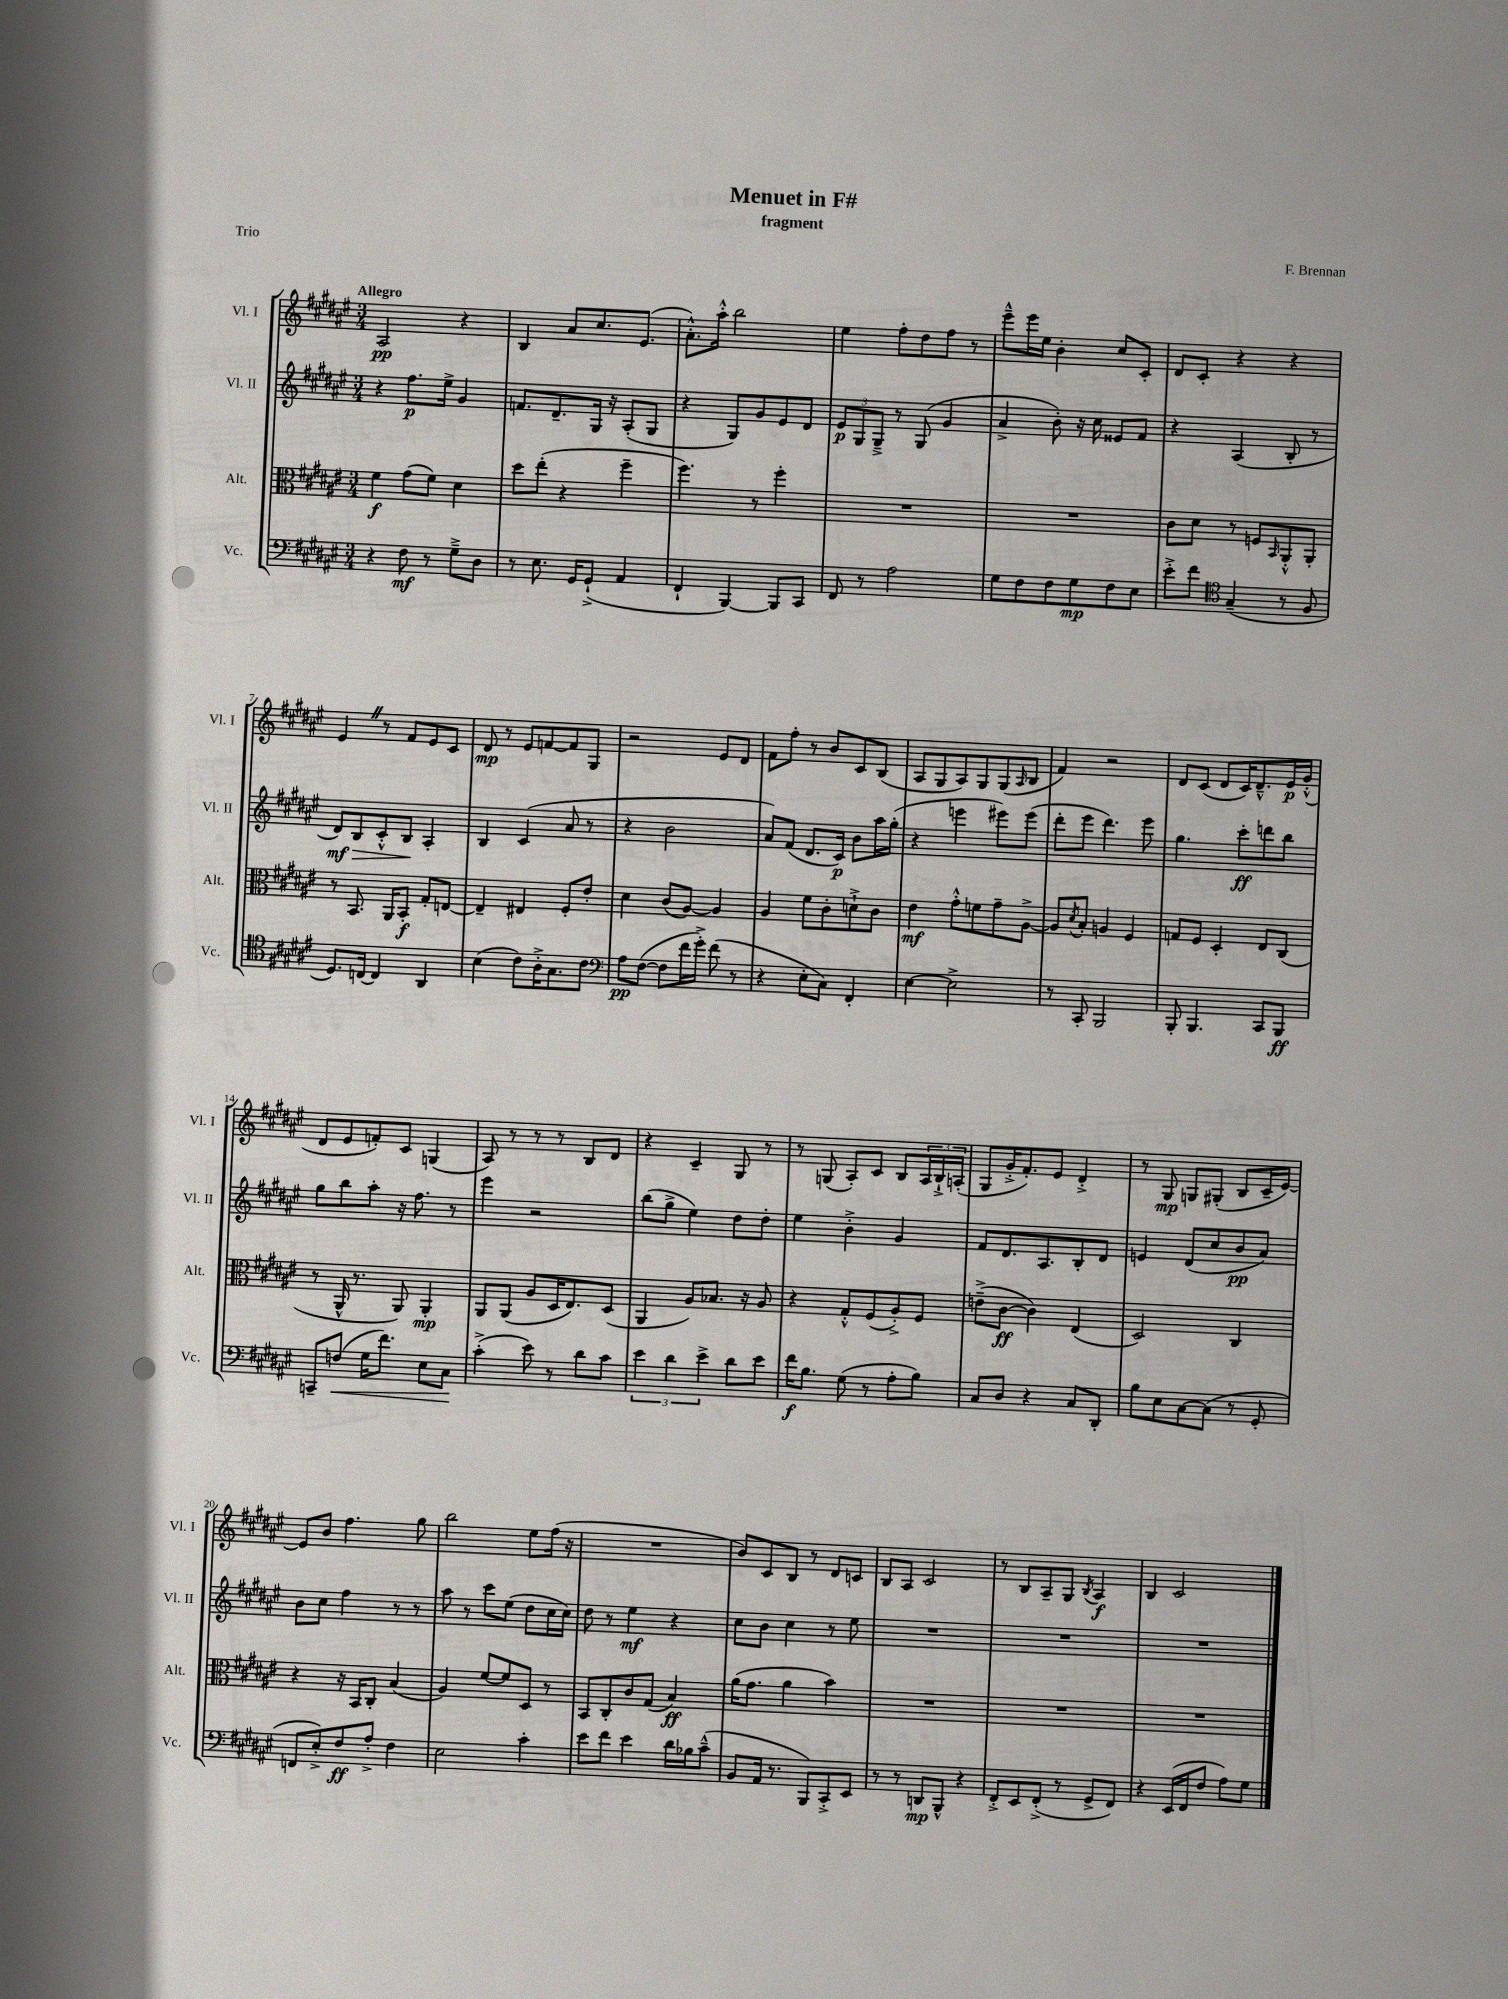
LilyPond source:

\header { title = "Menuet in F#" composer = "F. Brennan" subtitle = "fragment" piece = "Trio" }
<<
\new StaffGroup <<
\new Staff = "s0" \with { instrumentName = "Vl. I" shortInstrumentName = "Vl. I" } {
    \clef treble \key fis \major \numericTimeSignature \time 3/4 \tempo "Allegro"
    ais2\pp r4 |
    b4 ais'8 cis''8. eis'8.( |
    ais'8.-.-^) ais''16-.-^ b''2 |
    eis''4 fis''8-. dis''8 fis''8 r8 |
    eis'''8---^ eis'''16 eis''16 b'4-. cis''8 cis'8-. |
    dis'8 cis'8-. r4 r4 |
    eis'4 \once \override BreathingSign.text = \markup { \musicglyph "scripts.caesura.straight" } \breathe r8 fis'8 eis'8 cis'8 |
    dis'8\mp r8 eis'8 f'8~ f'8 gis8 |
    r2 eis'8 dis'8 |
    fis'8 fis''8-. r8 b'8 cis'8 b8( |
    ais8 gis8 ais8) gis8 gis8( \grace { ais16 } b8 |
    fis'4) r2 |
    dis'8 cis'8( dis'8 cis'16) dis'8.---^ eis'16\p gis'16-.-^( |
    dis'8 eis'8 f'8-.) cis'8 g4( |
    ais8) r8 r8 r8 b8 dis'8 |
    r4 cis'4-- gis8 r8 |
    r8 g8( ais8-.) cis'8 b8 \tuplet 3/2 { ais16 b16-!-> a16-.( } |
    gis8 gis'16-.-> fis'8.-.) eis'8 dis'4-.-> |
    r8 gis8\mp g8 gis8-.( b8 cis'16-- eis'16~) |
    eis'8 b'8 fis''4. gis''8 |
    b''2 eis''8 fis''16( r16 |
    R2. |
    b'8) cis'8 b8 r8 dis'8 c'8 |
    b8 ais8 cis'2 |
    r8 b8 ais8-- gis8 \acciaccatura { b8 } ais4\f |
    b4 cis'2 \bar "|." |
}
\new Staff = "s1" \with { instrumentName = "Vl. II" shortInstrumentName = "Vl. II" } {
    \clef treble \key fis \major \numericTimeSignature \time 3/4
    r4 fis''8.\p eis''16-> gis'4 |
    f'8. dis'8.-- gis16 r16 ais8-.( gis8 |
    r4 gis8) gis'8 eis'8 dis'8 |
    \tuplet 3/2 { eis'8\p gis8 gis8---> } r8 gis8( gis'4 |
    ais'4-> b'8-.) r16 cis''16 eisis'8 fis'8 |
    r4 ais4( b8-. r8 |
    dis'8\mf\>) b8 cis'8-.-^ b8\! ais4-. |
    b4 cis'4( ais'8 r8 |
    r4 b'2 |
    ais'8) fis'8( dis'8. cis'16\p) b'8 ais''16 gis''16-.( |
    r4 e'''4 eis'''8) eis'''8( |
    dis'''8-. eis'''8 dis'''4.) eis'''8 |
    gis''4. cis'''8-.\ff d'''8 b''8 |
    gis''8 b''8 ais''8-. r16 fis''8. r8 |
    eis'''4 r2 |
    b''8( gis''8-> eis''4) dis''8 dis''8-. |
    eis''4 b'4-.-> gis'4 |
    fis'8 dis'8. ais8. b8-. dis'8 |
    e'4 dis'8( cis''8 b'8\pp ais'8) |
    b'8 cis''8 fis''4 r8 r8 |
    ais''8 r8 cis'''8 eis''8( dis''8 cis''16 cis''16) |
    dis''8 r8 eis''4\mf r4 |
    cis''8 b'8 cis''4 r8 eis''8 |
    R2. |
    R2. |
    R2. \bar "|." |
}
\new Staff = "s2" \with { instrumentName = "Alt." shortInstrumentName = "Alt." } {
    \clef alto \key fis \major \numericTimeSignature \time 3/4
    fis'4\f gis'8( fis'8) dis'4 |
    dis''8 eis''8-.( r4 fis''4-- |
    fis''4.) r8 fis''4-. |
    R2. |
    R2. |
    cis'8 dis'8 r8 f8 \grace { b,16 } ais,8-.-^ ais,8-. |
    r8 b,8. ais,16 b,8-.\f gis8-. e8~ |
    e4-- eis4 fis8-. eis'8-. |
    dis'4 cis'8( ais8~) ais4 |
    ais4 fis'8 cis'8-. d'8-!-> cis'8 |
    eis'4\mf gis'8-.-^ f'8 gis'8-- ais8~-> |
    ais8 \acciaccatura { dis'8 } b8-. a4 fis4 |
    g8 fis8 dis4-. eis8 cis8( |
    r8 ais,16-^ r8. ais,8) ais,4-.\mp |
    ais,8 ais,8( ais8 dis16 eis8.) dis8( |
    ais,4 ais8) bes8. r16 ais8 |
    r4 gis8-.-^ fis8( ais8-.->) fis8 |
    e'8--->( cis'8~\ff cis'4) eis4( |
    dis2) cis4 |
    r4 r16 b,16 cis8-. b4( |
    ais4) fis'8~ fis'8 dis8 r8 |
    b,8 cis8-. cis'8 gis8( b4\ff) |
    ais'16( gis'8. ais'4 b'4) |
    R2. |
    R2. |
    R2. \bar "|." |
}
\new Staff = "s3" \with { instrumentName = "Vc." shortInstrumentName = "Vc." } {
    \clef bass \key fis \major \numericTimeSignature \time 3/4
    r4 fis8\mf r8 gis8---> dis8 |
    r8 eis8. gis,16 gis,8-!->( ais,4 |
    fis,4-! b,,4~) b,,8 cis,8 |
    fis,8 r8 ais2 |
    gis8 fis8 fis8 gis8\mp fis8 eis8 |
    eis'8-.-> fis'8 \clef tenor gis4--( r8 fis8 |
    dis8.) c16~ c4 ais,4 |
    b4( cis'8) ais16-.-> gis8. cis'8 |
    \clef bass ais8\pp fis8~( fis8 fis'16 gis'16-.->) fis'8( r8 |
    r4 eis8-. cis8) fis,4-. |
    eis4~ eis2-> |
    r8 cis,8-. b,,2 |
    b,,8-. b,,4. cis,8 b,,8\ff |
    c,8-- f8\<( gis16 fis'8.) eis8 cis8\! |
    cis'4-.->( eis'8) r8 dis'8 cis'8 |
    \tuplet 3/2 { eis'4 dis'4 eis'4-> } dis'8 eis'8 |
    fis'16\f b8. gis8( r8 ais8-. b8) |
    cis8 dis8 r4 cis8 dis,8-. |
    b8 eis8 cis8~ cis8( r8 gis,8-. |
    f,8 eis8-.->) fis8\ff ais8-.-> fis4 |
    eis2 cis'4-. |
    eis'8 fis'8 eis'4 dis'16 bes16 cis'8---^( |
    b,8 ais,16 r8. b,,8) cis,8-.-> eis,8 |
    r8 r8 d,8\mp b,,8-^ r4 |
    fis,8-.-> eis,8 fis,8-.->( r8 gis,8-> fis,8) |
    r4 eis,16( fis,16 fis8 ais8) gis8 \bar "|." |
}
>>
>>
